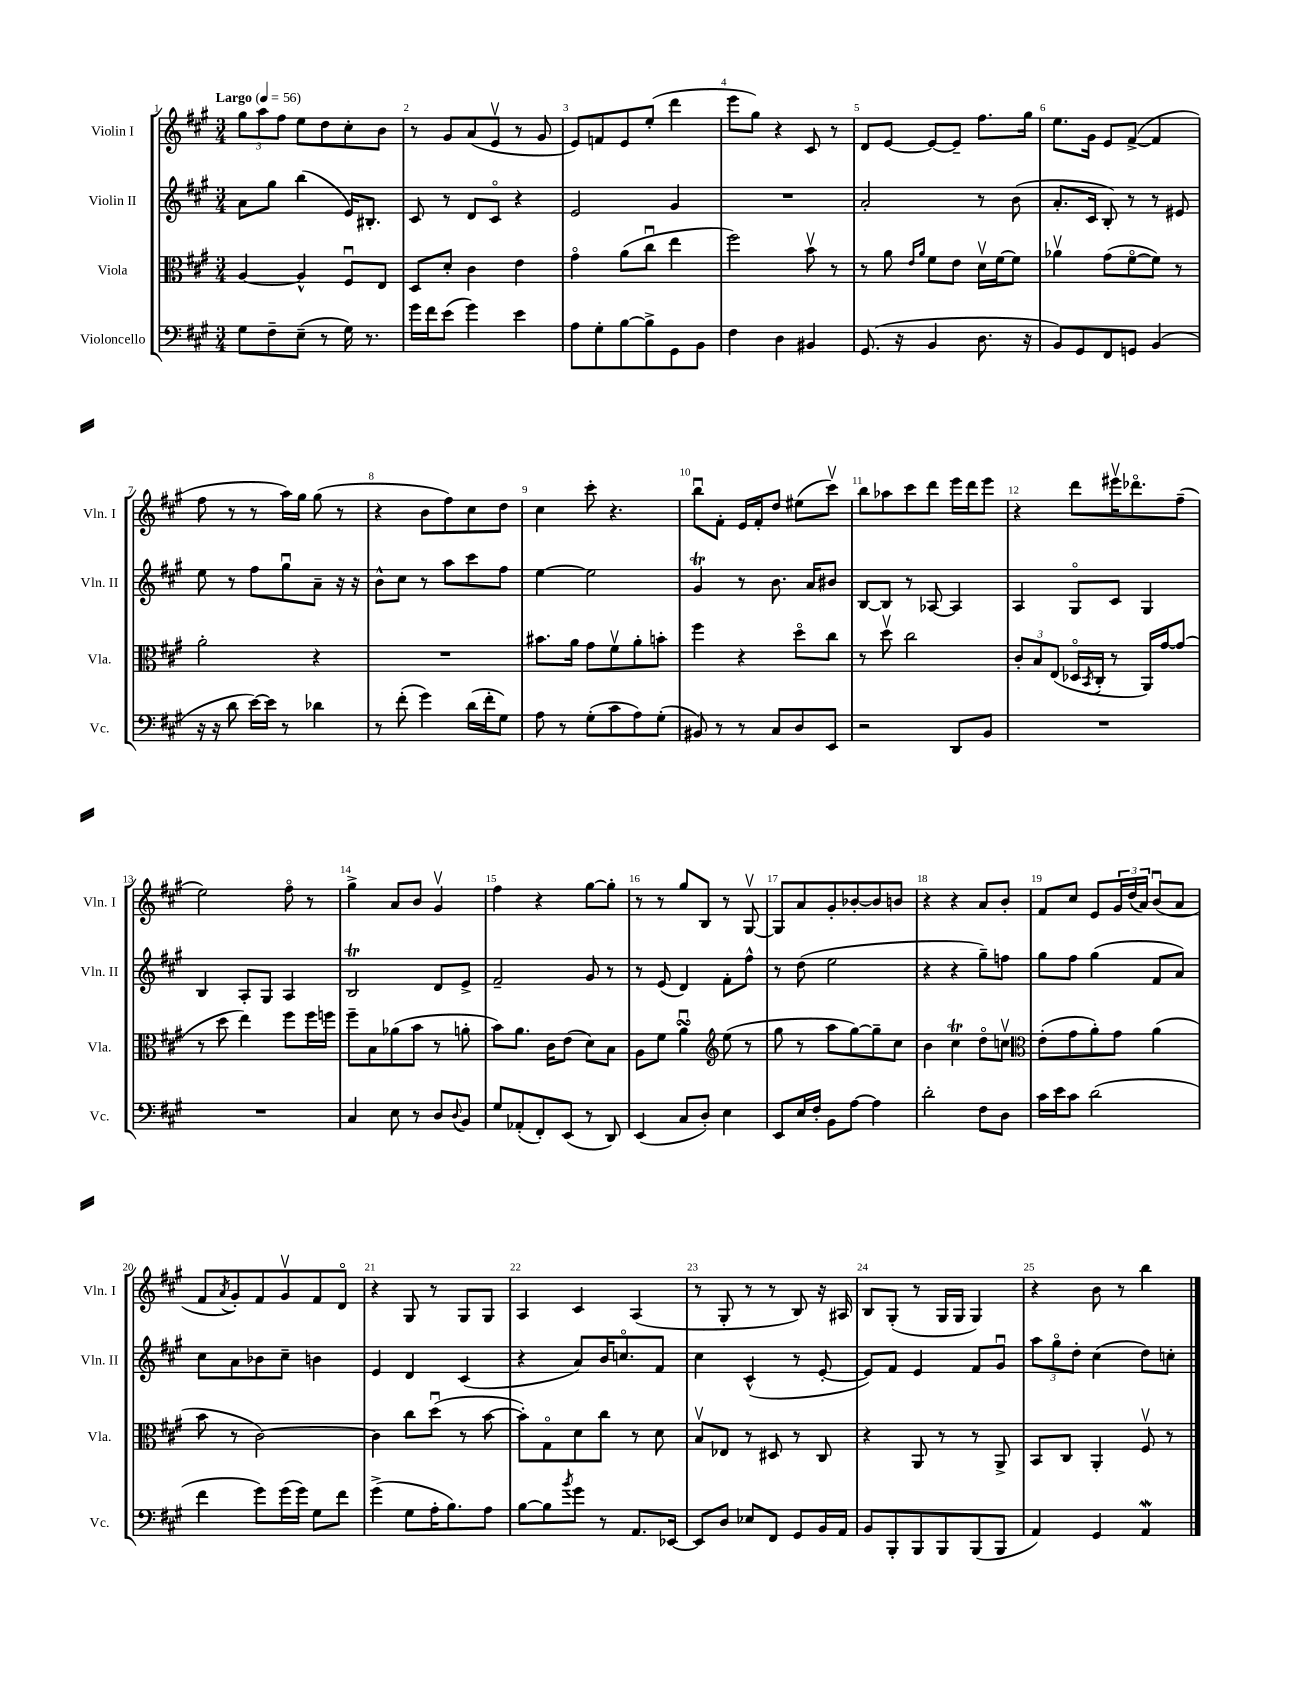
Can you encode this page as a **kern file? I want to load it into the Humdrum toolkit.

**kern	**kern	**kern	**kern
*staff4	*staff3	*staff2	*staff1
*clefF4	*clefC3	*clefG2	*clefG2
*k[f#c#g#]	*k[f#c#g#]	*k[f#c#g#]	*k[f#c#g#]
*M3/4	*M3/4	*M3/4	*M3/4
*MM56	*MM56	*MM56	*MM56
8G#	[4A	8a	12gg#
.	.	.	12aa
8F#~	.	8gg#	.
.	.	.	12ff#
(8E~	4A^^]	(4bb	8ee
8r	.	.	8dd
16G#)	8F#u	16e)	8cc#'
8.r	.	8.B#'	.
.	8E	.	8b
=	=	=	=
16g#	8D	8c#	8r
16f#	.	.	.
(8e	8d'	8r	8g#
4g#)	4c#	8d	(8a
.	.	8c#o	8ev
4e	4e	4r	8r
.	.	.	8g#
=	=	=	=
8A	4g#o	2e	8e)
8G#'	.	.	8f
[8B	(8a	.	8e
8B^]	8cc#u	.	(8ee'
8GG#	4ee	4g#	4ddd
8BB	.	.	.
=	=	=	=
4F#	2ff#)	2.r	8eee
.	.	.	8gg#)
4D	.	.	4r
4BB#	8bv	.	8c#
.	8r	.	8r
=	=	=	=
(8.GG#	8r	2a'	8d
.	8a	.	[8e
16r	.	.	.
.	16qqe	.	.
.	16qqa	.	.
4BB	8f#	.	8e_
.	8e	.	8e~]
8.D	16dv	8r	8.ff#
.	[16f#	.	.
.	8f#]	(8b	.
16r	.	.	16gg#
=	=	=	=
8BB)	4a-v	8.a'	8.ee
8GG#	.	.	.
.	.	16c#	16g#
8FF#	(8g#	8B')	8e
8GG	[8f#o	8r	([8f#^
(4BB	8f#])	8r	4f#]
.	8r	8e#	.
=	=	=	=
16r	2a'	8ee	8ff#
16r	.	.	.
8d	.	8r	8r
[16e)	.	8ff#	8r
16e]	.	.	.
8r	.	8gg#u	16aa)
.	.	.	16gg#
4d-	4r	8a~	(8gg#
.	.	16r	8r
.	.	16r	.
=	=	=	=
8r	2.r	8b^^	4r
(8f#'	.	8cc#	.
4g#)	.	8r	8b
.	.	8aa	8ff#)
(16d	.	8ccc#	8cc#
16f#'	.	.	.
8G#)	.	8ff#	8dd
=	=	=	=
8A	8.b#	[4ee	4cc#
8r	.	.	.
.	16a	.	.
(8G#'	8g#	2ee]	8ccc#'
8c#	8f#v	.	4.r
8A)	8a'	.	.
(8G#'	8b'	.	.
=	=	=	=
8BB#)	4ff#	4g#	8bbu
8r	.	.	8f#'
8r	4r	8r	16e
.	.	.	16f#'
8C#	.	8.b	8dd
8D	8ddo	.	(8ee#
.	.	16a	.
8EE	8cc#	8b#	8ccc#v)
=	=	=	=
2r	8r	[8B	8bb
.	8ddv	8B]	8aa-
.	2cc#	8r	8ccc#
.	.	[8A-	8ddd
8DD	.	4A-]	16eee
.	.	.	16ddd
8BB	.	.	8eee
=	=	=	=
2.r	12c#'	4A	4r
.	12B	.	.
.	(12E	.	.
.	16D-o	8G#o	8ddd
.	8qBB	.	.
.	16C#'	.	.
.	8r	8c#	16eee#v
.	.	.	8.ddd-o
.	16AA)	4G#	.
.	[16g#	.	.
.	(8g#]	.	(8ff#~
=	=	=	=
2.r	8r	4B	2ee)
.	8dd	.	.
.	4ee)	8A'	.
.	.	8G#	.
.	8ff#	4A	8ff#o
.	16ff#	.	8r
.	16ff	.	.
=	=	=	=
4C#	8ff#~	2B	4gg#^
.	8B	.	.
8E	(8a-	.	8a
8r	8b	.	8b
8D	8r	8d	4g#v
8qqD	.	.	.
8BB	8a'	8e^	.
=	=	=	=
8G#	8b)	2f#~	4ff#
(8AA-'	8.a	.	.
8FF#')	.	.	4r
.	16c#	.	.
(8EE	(8e	.	.
8r	8d)	8g#	[8gg#
8DD)	8B	8r	8gg#']
=	=	=	=
(4EE	8A	8r	8r
.	8f#	(8e	8r
8C#	4au	4d)	8gg#
8D')	.	.	8B
*	*clefG2	*	*
4E	(8ee	8f#'	8r
.	8r	8ff#^^	[8G#v
=	=	=	=
8EE	8gg#	8r	8G#]
16E	8r	(8dd	8a
16F#'	.	.	.
8BB	8aa	2ee	8g#'
[8A	[8gg#)	.	[8b-'
4A]	8gg#~]	.	8b-]
.	8cc#	.	8b
=	=	=	=
2d'	4b	4r	4r
.	4cc#	4r	4r
8F#	8ddo	8gg#~)	8a
8D	8ccv	8ff	8b'
=	=	=	=
*	*clefC3	*	*
16c#	(8e'	8gg#	8f#
16e	.	.	.
8c#	8g#	8ff#	8cc#
(2d	8a')	(4gg#	8e
.	8g#	.	24g#
.	.	.	(24dd
.	.	.	24a)
.	(4a	8f#	(8bu
.	.	8a)	8a
=	=	=	=
4f#	8b	8cc#	8f#
.	.	.	8qa
.	8r	8a	8g#')
8g#)	[2c#)	8b-	8f#
(16g#	.	8cc#~	8g#v
16g#)	.	.	.
8G#	.	4b	8f#
8f#	.	.	8do
=	=	=	=
(4g#^	4c#]	4e	4r
8G#	8cc#	4d	8G#
16A'	(8ddu	.	8r
8.B)	.	.	.
.	8r	(4c#	8G#
8A	[8b	.	8G#
=	=	=	=
[8B	8b'])	4r	4A
8B]	8G#o	.	.
8qb	.	.	.
8g#	8d	8a)	4c#
8r	8cc#	16b	.
.	.	8.cco	.
8.AA	8r	.	(4A
.	8d	8f#	.
[16EE-	.	.	.
=	=	=	=
8EE-]	8Bv	4cc#	8r
8D	8E-	.	8G#'
8E-	8r	(4c#^^	8r
8FF#	8D#	.	8r
8GG#	8r	8r	8B)
16BB	8C#	[8e'	16r
16AA	.	.	16A#
=	=	=	=
8BB	4r	8e])	8B
8BBB'	.	8f#	(8G#'
8BBB	8AA	4e	8r
8BBB	8r	.	16G#
.	.	.	16G#
(8BBB	8r	8f#	4G#)
8BBB	8AA^	8g#u	.
=	=	=	=
4AA)	8BB	12aa	4r
.	.	12gg#o	.
.	8C#	.	.
.	.	12dd'	.
4GG#	4AA'	(4cc#	8b
.	.	.	8r
4AA	8F#v	8dd)	4bb
.	8r	8cc'	.
==	==	==	==
*-	*-	*-	*-
